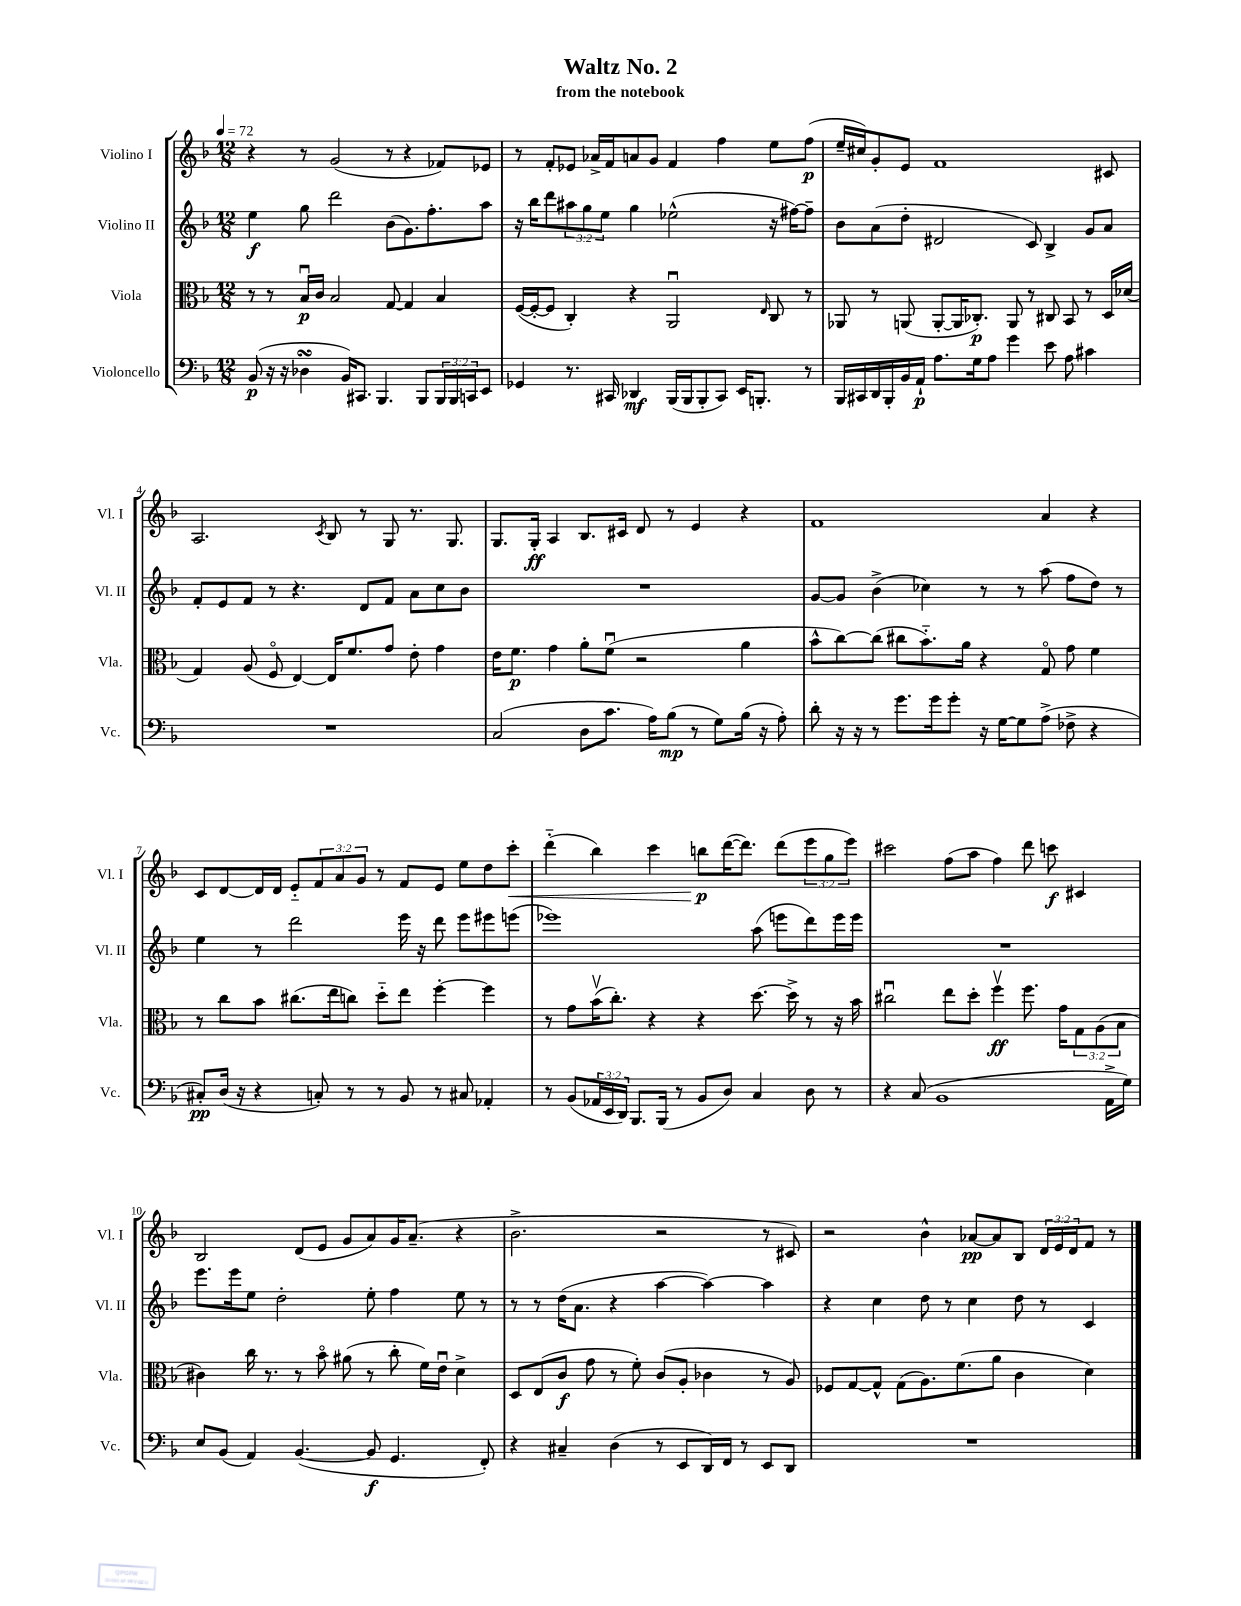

**kern	**dynam	**kern	**dynam	**kern	**dynam	**kern	**dynam
*part4	*part4	*part3	*part3	*part2	*part2	*part1	*part1
*staff4	*staff4	*staff3	*staff3	*staff2	*staff2	*staff1	*staff1
*I"Violoncello	*	*I"Viola	*	*I"Violino II	*	*I"Violino I	*
*I'Vc.	*	*I'Vla.	*	*I'Vl. II	*	*I'Vl. I	*
*clefF4	*	*clefC3	*	*clefG2	*	*clefG2	*
*k[b-]	*	*k[b-]	*	*k[b-]	*	*k[b-]	*
*M12/8	*	*M12/8	*	*M12/8	*	*M12/8	*
*MM72	*	*MM72	*	*MM72	*	*MM72	*
=1	=1	=1	=1	=1	=1	=1	=1
(8BB-/	p	8r	.	4ee\	f	4r	.
16r	.	8r	.	.	.	.	.
16r	.	.	.	.	.	.	.
4D-XsSSs\	.	16B-u/LL	p	8gg\	.	8r	.
.	.	16c/JJ	.	.	.	.	.
.	.	2B-/	.	2ddd\	.	(2g/	.
16BB-/KL)	.	.	.	.	.	.	.
8.CC#X/J	.	.	.	.	.	.	.
4.BBB-/	.	.	.	.	.	.	.
.	.	[8G/	.	(8b-\L	.	8r	.
.	.	4G/]	.	8.g\)	.	4r	.
8BBB-/L	.	.	.	.	.	.	.
.	.	.	.	8.ff'\	.	.	.
24BBB-/L	.	4B-/	.	.	.	8f-X/L)	.
24BBB-/	.	.	.	.	.	.	.
24CCn/J	.	.	.	.	.	.	.
8EE/J	.	.	.	8aa\J	.	8e-X/J	.
=2	=2	=2	=2	=2	=2	=2	=2
4GG-X/	.	([16F/LL	.	16r	.	8r	.
.	.	16F'/J_	.	16bb-\KL	.	.	.
.	.	8F/J]	.	8ddd\	.	8f'/L	.
8.r	.	4C'/)	.	12aa#X\	.	8e-X/J	.
.	.	.	.	12gg\	.	.	.
.	.	.	.	.	.	16a-X^/LL	.
.	.	.	.	12ee\J	.	.	.
16CC#X/	.	.	.	.	.	16f/J	.
4DD-X/	mf	4r	.	4gg\	.	8an/	.
.	.	.	.	.	.	8g/J	.
(16BBB-/LL	.	2AAu/	.	(2ee-X^^\	.	4f/	.
16BBB-/J	.	.	.	.	.	.	.
8BBB-'/	.	.	.	.	.	.	.
8CC#/J)	.	.	.	.	.	4ff\	.
16EE/KL	.	.	.	.	.	.	.
8.BBBn'/J	.	.	.	.	.	.	.
.	.	16qqE/	.	.	.	.	.
.	.	8C/	.	16r	.	8ee\L	.
.	.	.	.	[16ff#X\KL)	.	.	.
8r	.	8r	.	8ff#~\J]	.	(8ff\J	p
=3	=3	=3	=3	=3	=3	=3	=3
16BBB-/LL	.	8AA-X/	.	8b-\L	.	16ee~/LL	.
16CC#X/	.	.	.	.	.	16cc#X/J)	.
16DD/	.	8r	.	(8a\	.	8g'/	.
16BBB-'/	.	.	.	.	.	.	.
16BB-/	.	(8AAn/	.	8dd'\J	.	8e/J	.
16AA`/JJ	p	.	.	.	.	.	.
8.A\L	.	[8AA'/L	.	2d#X/	.	1f	.
.	.	16AA/K]	.	.	.	.	.
16G\k	.	8.C-X'/J)	p	.	.	.	.
8A\J	.	.	.	.	.	.	.
4g\	.	8AA/	.	.	.	.	.
.	.	8r	.	8c/)	.	.	.
8e\	.	8C#X/	.	4B-^/	.	.	.
8A\	.	8BB-/	.	.	.	.	.
4c#X\	.	8r	.	8g/L	.	.	.
.	.	16D/LL	.	8a/J	.	8c#X/	.
.	.	(16d-X/JJ	.	.	.	.	.
!!LO:LB:g=z
=4	=4	=4	=4	=4	=4	=4	=4
1.r	.	4G/)	.	8f'/L	.	2.A/	.
.	.	.	.	8e/	.	.	.
.	.	(8A/	.	8f/J	.	.	.
.	.	8F/	.	8r	.	.	.
.	.	[4E/)	.	4.r	.	.	.
.	.	.	.	.	.	8qc/	.
.	.	16E/KL]	.	.	.	8B-/	.
.	.	8.f/	.	.	.	.	.
.	.	.	.	8d/L	.	8r	.
.	.	8g/J	.	8f/J	.	8G/	.
.	.	8e'\	.	8a\L	.	8.r	.
.	.	4g\	.	8cc\	.	.	.
.	.	.	.	.	.	8.G/	.
.	.	.	.	8b-\J	.	.	.
=5	=5	=5	=5	=5	=5	=5	=5
(2C/	.	16e\KL	.	1.r	.	8.G/L	.
.	.	8.f\J	p	.	.	.	.
.	.	.	.	.	.	16G'/Jk	ff
.	.	4g\	.	.	.	4A/	.
8D\L	.	8a'\L	.	.	.	8.B-/L	.
8.c\J	.	(8fu\J	.	.	.	.	.
.	.	.	.	.	.	16c#X/Jk	.
.	.	2r	.	.	.	8d/	.
16A\KL)	.	.	.	.	.	.	.
(8B-\J	mp	.	.	.	.	8r	.
8r	.	.	.	.	.	4e/	.
8G\L)	.	.	.	.	.	.	.
(16B-\Jk	.	4a\	.	.	.	4r	.
16r	.	.	.	.	.	.	.
8A'\)	.	.	.	.	.	.	.
=6	=6	=6	=6	=6	=6	=6	=6
8d'\	.	8b-^^\L	.	[8g/L	.	1f	.
16r	.	[8cc\)	.	8g/J]	.	.	.
16r	.	.	.	.	.	.	.
8r	.	(8cc\J]	.	(4b-^\	.	.	.
8.g\L	.	8cc#X\L	.	.	.	.	.
.	.	8.b-\)	.	4cc-X\)	.	.	.
16g\k	.	.	.	.	.	.	.
8g'\J	.	.	.	.	.	.	.
.	.	16a\Jk	.	.	.	.	.
16r	.	4r	.	8r	.	.	.
[16G\KL	.	.	.	.	.	.	.
8G\]	.	.	.	8r	.	.	.
(8A^\J	.	8G/	.	(8aa\	.	4a/	.
8F-X^\	.	8g\	.	8ff\L	.	.	.
4r	.	4f\	.	8dd\J)	.	4r	.
.	.	.	.	8r	.	.	.
!!LO:LB:g=z
=7	=7	=7	=7	=7	=7	=7	=7
8C#X'/L)	pp	8r	.	4ee\	.	8c/L	.
(16D/Jk	.	8cc\L	.	.	.	[8d/	.
16r	.	.	.	.	.	.	.
4r	.	8b-\J	.	8r	.	16d/L]	.
.	.	.	.	.	.	16d/JJ	.
.	.	(8.cc#X\L	.	2ddd\	.	8e/L	.
8Cn'/)	.	.	.	.	.	12f/	.
.	.	16ee\k	.	.	.	.	.
.	.	.	.	.	.	12a/	.
8r	.	8ccn\J)	.	.	.	.	.
.	.	.	.	.	.	12g/J	.
8r	.	8dd\L	.	.	.	8r	.
8BB-/	.	8ee\J	.	16eee\	.	8f/L	.
.	.	.	.	16r	.	.	.
8r	.	[4ff'\	.	8ddd\	.	8e/J	.
8C#X/	.	.	.	8eee\L	.	8ee\L	.
4AA-X'/	.	4ff\]	.	8eee#X\	.	8dd\	.
!	!	!	!	!	!	!	!LO:HP:b
.	.	.	.	(8eeen\J	.	8ccc'\J	<
=8	=8	=8	=8	=8	=8	=8	=8
8r	.	8r	.	1eee-X)	.	(4ddd\	.
(8BB-/L	.	8g\L	.	.	.	.	.
24AA-X/L	.	(16b-v\K	.	.	.	4bb-\)	.
24EE/	.	.	.	.	.	.	.
.	.	8.cc'\J)	.	.	.	.	.
24DD/JJ)	.	.	.	.	.	.	.
8.BBB-/L	.	.	.	.	.	.	.
.	.	4r	.	.	.	4ccc\	.
(16BBB-/Jk	.	.	.	.	.	.	.
8r	.	.	.	.	.	.	.
8BB-/L	.	4r	.	.	.	8bbn\L	p
8D/J)	.	.	.	.	.	([16ddd\K	[
.	.	.	.	.	.	8.ddd\J])	.
4C/	.	[8.dd\	.	(8aa\	.	.	.
.	.	.	.	8eeen\L	.	(8ddd\L	.
.	.	16dd^\]	.	.	.	.	.
8D\	.	8r	.	8ddd\)	.	12eee\	.
.	.	.	.	.	.	12gg\	.
8r	.	16r	.	16eee\L	.	.	.
.	.	.	.	.	.	12eee\J)	.
.	.	16b-\	.	16eee\JJ	.	.	.
=9	=9	=9	=9	=9	=9	=9	=9
4r	.	2cc#Xu\	.	1.r	.	2ccc#X\	.
(8C/	.	.	.	.	.	.	.
1BB-	.	.	.	.	.	.	.
.	.	8ee\L	.	.	.	(8ff\L	.
.	.	8dd'\J	.	.	.	8aa\J	.
.	.	4ffv\	ff	.	.	4ff\)	.
.	.	8.ff\	.	.	.	8ddd\	.
.	.	.	.	.	.	8cccn\	f
.	.	16g\KL	.	.	.	.	.
.	.	12G\	.	.	.	4c#X/	.
.	.	(12A\	.	.	.	.	.
16AA^\LL	.	.	.	.	.	.	.
.	.	12B-\J	.	.	.	.	.
16G\JJ)	.	.	.	.	.	.	.
!!LO:LB:g=z
=10	=10	=10	=10	=10	=10	=10	=10
8E/L	.	4c#X\)	.	8.eee\L	.	2B-/	.
(8BB-/J	.	.	.	.	.	.	.
.	.	.	.	16eee\k	.	.	.
4AA/)	.	16cc\	.	8ee\J	.	.	.
.	.	8.r	.	.	.	.	.
.	.	.	.	2dd'\	.	.	.
([4.BB-/	.	8r	.	.	.	(8d/L	.
.	.	8b-\	.	.	.	8e/J	.
.	.	(8a#X\	.	.	.	8g/L	.
8BB-/]	f	8r	.	8ee'\	.	8a/)	.
4.GG/	.	8cc'\	.	4ff\	.	16g/K	.
.	.	.	.	.	.	(8.a~/J	.
.	.	16f\LL)	.	.	.	.	.
.	.	16eu\JJ	.	.	.	.	.
.	.	4d^\	.	8ee\	.	4r	.
8FF'/)	.	.	.	8r	.	.	.
=11	=11	=11	=11	=11	=11	=11	=11
4r	.	8D/L	.	8r	.	2.b-^\	.
.	.	(8E/	.	8r	.	.	.
4C#X~/	.	8c/J	f	(16dd\KL	.	.	.
.	.	.	.	8.a\J	.	.	.
.	.	8g\	.	.	.	.	.
(4D\	.	8r	.	4r	.	.	.
.	.	8f'\)	.	.	.	.	.
8r	.	(8c/L	.	[4aa\	.	2r	.
8EE/L	.	8A'/J	.	.	.	.	.
16DD/L)	.	4c-X\	.	4aa\_)	.	.	.
16FF/JJ	.	.	.	.	.	.	.
8r	.	.	.	.	.	.	.
8EE/L	.	8r	.	4aa\]	.	8r	.
8DD/J	.	8A/)	.	.	.	8c#X/)	.
=12	=12	=12	=12	=12	=12	=12	=12
1.r	.	8F-X/L	.	4r	.	2r	.
.	.	[8G/	.	.	.	.	.
.	.	8G^^/J]	.	4cc\	.	.	.
.	.	(8G\L	.	.	.	.	.
.	.	8.A\)	.	8dd\	.	4b-^^\	.
.	.	.	.	8r	.	.	.
.	.	(8.f\	.	.	.	.	.
.	.	.	.	4cc\	.	[8a-X/L	pp
.	.	8a\J	.	.	.	8a-/]	.
.	.	4c\	.	8dd\	.	8B-/J	.
.	.	.	.	8r	.	24d/LL	.
.	.	.	.	.	.	24e/	.
.	.	.	.	.	.	24d/J	.
.	.	4d\)	.	4c/	.	8f/J	.
.	.	.	.	.	.	8r	.
==	==	==	==	==	==	==	==
*-	*-	*-	*-	*-	*-	*-	*-
